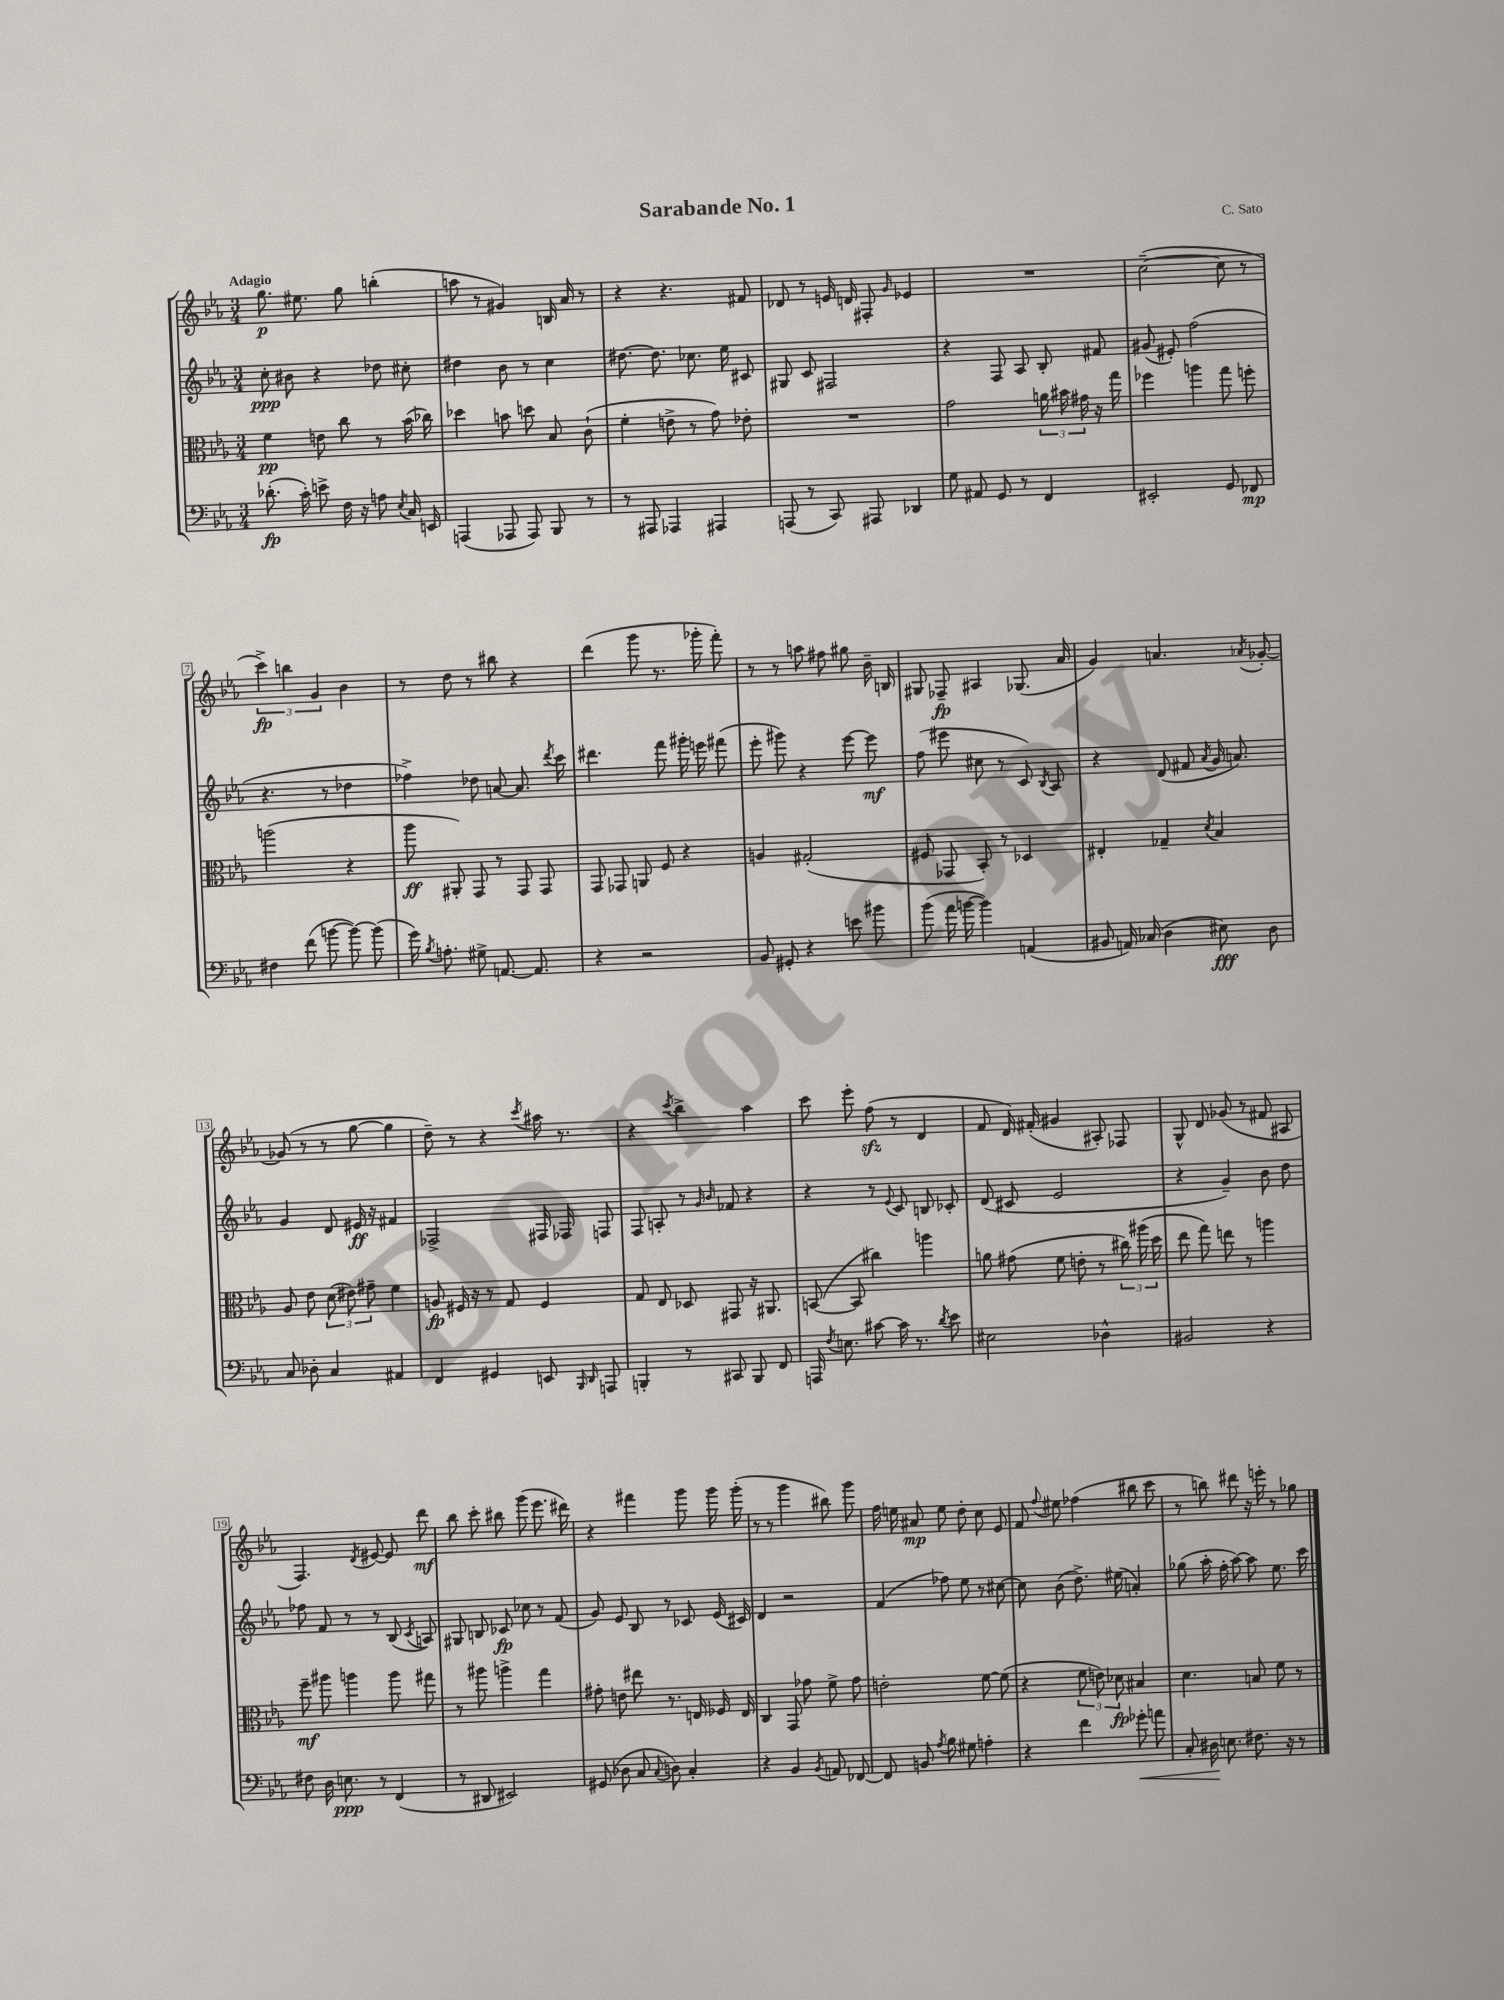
\header { title = "Sarabande No. 1" composer = "C. Sato" }
<<
\new StaffGroup <<
\new Staff = "s0" {
    \clef treble \key ees \major \numericTimeSignature \time 3/4 \tempo "Adagio"
    \autoBeamOff g''8.\p eis''8. g''8 b''4-.( |
    a''8 r8 gis'4) b16 aes'16 r8 |
    r4 r4. fis'8 |
    des'8 r8 e'16 d'16 fis8-. \grace { g'16 } ees'4 |
    R2. |
    c''2~--( c''8 r8 |
    \tuplet 3/2 { c'''4->\fp) b''4 g'4 } bes'4 |
    r8 d''8 r8 bis''8 r4 |
    d'''4( g'''8 r8. ges'''16-. f'''8-.) |
    r8 r8 a''8 fis''8 gis''8 bes'16-- b16 |
    gis8 fes8--\fp ais4 ges8.( aes'16 |
    g'4) a'4. \acciaccatura { aes'8 } ges'8~-. |
    ges'8( r8 r8 g''8~ g''4 |
    d''8--) r8 r4 \acciaccatura { c'''8 } ais''16 r8. |
    r4 \acciaccatura { c'''8 } bes''4-> aes''4 |
    c'''8 ees'''8-. f''8\sfz( r8 d'4 |
    f'8 d'16) fis'16-.( gis'4 ais8-.) fes8 |
    g8-^ d'8 ges'8( r8 fis'8 ais8 |
    f4.) \acciaccatura { d'8 } eis'8~ eis'8 d'''8\mf |
    bes''8 c'''8-. bis''8 g'''8( ees'''8. dis'''16) |
    r4 fis'''4 g'''8 g'''16 g'''16-.( |
    r8 r8 g'''4 bis''8) g'''8 |
    f''16 e''16 ais'8\mp e''8 d''8-. c''8 ees'8 |
    f'8 \appoggiatura { f''8 } eis''8 fes''4( bis''8 c'''8 |
    r8 b''8) dis'''8 r16 e'''16-. r8 ges''8 \bar "|." |
}
\new Staff = "s1" {
    \clef treble \key ees \major \numericTimeSignature \time 3/4
    \autoBeamOff c''8-.\ppp bis'8 r4 des''8 cis''8-. |
    dis''4 bes'8 r8 c''4 |
    dis''8.~ dis''8. ces''8. ees''16 cis'8 |
    gis8 c'8 fis2 |
    r4 f8 aes8 bes8-. fis'8 |
    gis'8( eis'8-.) f''2( |
    r4. r8 des''4 |
    fes''4->) des''8 a'8~ a'8. \acciaccatura { d'''8 } c'''16 |
    dis'''4. f'''8 gis'''16-. e'''16 fis'''8( |
    ees'''8-. gis'''8) r4 ees'''8~ ees'''8\mf |
    f''8( eis'''8 cis''8 r8 c'8) \acciaccatura { bes8 } aes8 |
    r4 d'8( fis'8 \acciaccatura { aes'8 } g'16 a'8.) |
    g'4 d'8 eis'16\ff r16 fis'4 |
    fes2-> fis16 fes16 f8 |
    f8 a8-. r8 \grace { g'16 bes'16 } fes'8 r4 |
    r4 r8 \appoggiatura { ees'8 } c'8 b8 ces'8-. |
    d'8( cis'8 ees'2 |
    r4 g'4--) bes'8 d''8 |
    fes''8 f'8 r8 r8 bes8( \acciaccatura { c'8 } a8) |
    gis8 b8 ces'8\fp ces''8 r8 f'8( |
    g'8) ees'8 bes8 r8 ces'8 ees'16( cis'16) |
    d'4 r2 |
    f'4( fes''8) ees''8 r8 cis''8~ |
    cis''8 bes'8( d''8.->) eis''16( a'4-.) |
    ges''8( aes''16-. f''16-. aes''8~) aes''8 ees''8. c'''16 \bar "|." |
}
\new Staff = "s2" {
    \clef alto \key ees \major \numericTimeSignature \time 3/4
    \autoBeamOff f'4\pp e'8 c''8 r8 bes'16( ces''16) |
    des''4 b'8 d''8 bes8 c'8-!( |
    f'4-. e'8-> r8 g'8) ees'8-. |
    R2. |
    g'2 \tuplet 3/2 { a'16 bis'16 gis'16 } r16 g''16 |
    fes''4 a''4 g''8 f''8-. |
    a''2( r4 |
    aes''8\ff ais,8-.) g,8 r8 g,8 g,8 |
    g,8 ges,8 a,8 f8 r4 |
    a4 gis2-.( |
    fis8 ges,8 bes,8-.) r8 des4 |
    eis4-. ges4-- \acciaccatura { d'8 } bes4 |
    aes8 ees'8 \tuplet 3/2 { d'8( eis'8) gis'8-- } f'4 |
    a8\fp fis16 r16 r8 g8 fis4 |
    g8 ees8 des8 gis,8 r16 ais,8. |
    b,8~( b,8 cis''4) a''4 |
    a'8 gis'8( f'8 e'8-. r8 \tuplet 3/2 { cis''16) ais''16( d''16 } |
    ees''8 g''8) e''8 r8 a''4 |
    f''8--\mf ais''8 a''4 a''8 gis''8 |
    r8 ais''8 a''4-> g''4 |
    gis'8-. e'8 eis''8 r8. e16 fes16 e16 |
    c4 g,8 ges'8 f'8-> ges'8 |
    e'2-. f'8~ f'8( |
    r4 \tuplet 3/2 { f'8 e'8) des'8\fp } bis4 |
    d'4. b8 f'8 r8 \bar "|." |
}
\new Staff = "s3" {
    \clef bass \key ees \major \numericTimeSignature \time 3/4
    \autoBeamOff des'8.-.\fp( c'16-.) e'8-> f16 r16 a8 \acciaccatura { ees8 } c16 e,16 |
    a,,4( aes,,8 aes,,8) bes,,8 r8 |
    r8 ais,,8 aes,,4 ais,,4 |
    a,,8( r8 c,8) ais,,8 des,4 |
    g8 ais,8 g,8 r8 f,4 |
    eis,2-. g,8 fes,8\mp |
    fis4 f'8( b'8~ b'8~) b'8( |
    g'16) \acciaccatura { bes8 } a8.-. gis8-> a,8.~ a,8. |
    r4 r2 |
    bes,8 gis,8-. r4 e'8 bis'8 |
    bes'8( aes'16 b'16~ b'4) a,4( |
    bis,8 a,16) ces16( d4 eis8\fff) d8 |
    c8 des8-. c4 ais,4 |
    f,4 gis,4 e,8 \grace { bes,,16 d,16 } a,,8 |
    b,,4-. r8 cis,8 b,,8 f,8 |
    a,,16 \acciaccatura { f8 } e8. cis'8~ cis'16 r8. \acciaccatura { d'8 } ees'8 |
    eis2 des4-^ |
    bis,2 r4 |
    fis8 d16 e8.\ppp r8 f,4( |
    r8 dis,8 eis,2) |
    gis,8( des8 c8 \appoggiatura { c8 } d8) c4-. |
    r4 bes,4 \acciaccatura { bes,8 } a,8 fes,8~ |
    fes,8 b,8 \acciaccatura { aes8 } bes8 gis8 a4-. |
    r4 f'4 ges'8-.\< a'8 |
    c8-. dis16\! e8. fis8. r16 r8 \bar "|." |
}
>>
>>
\layout { \context { \Score \override BarNumber.stencil = #(make-stencil-boxer 0.1 0.3 ly:text-interface::print) } }
